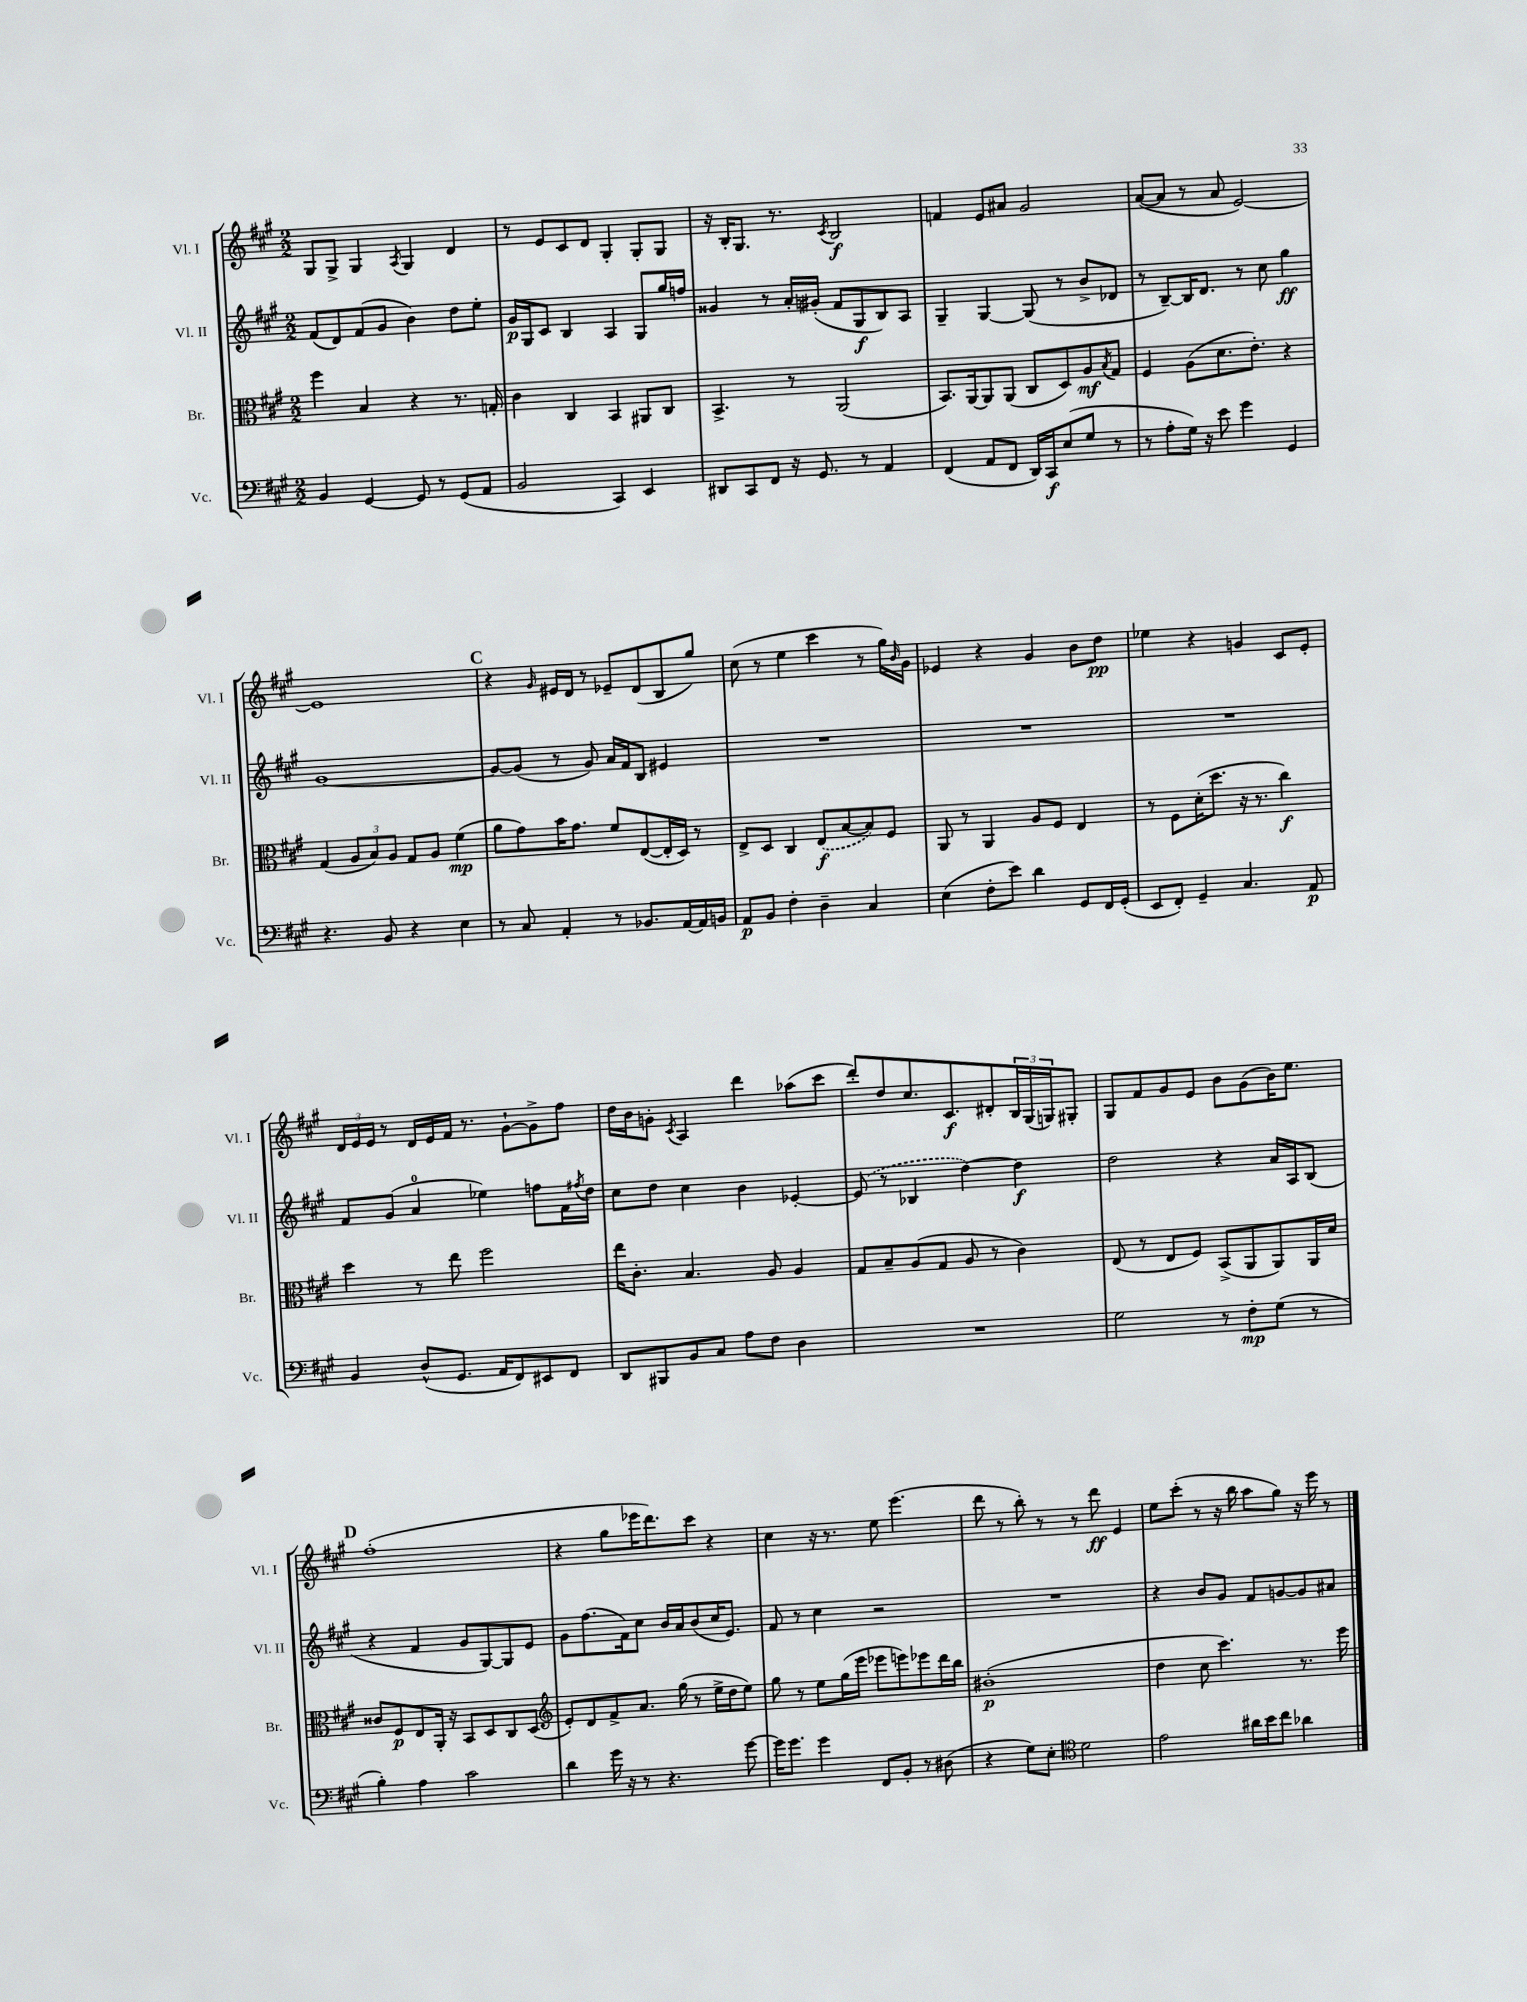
<<
\new StaffGroup <<
\new Staff = "s0" \with { instrumentName = "Vl. I" shortInstrumentName = "Vl. I" } {
    \clef treble \key a \major \numericTimeSignature \time 2/2
    gis8 gis8-> gis4 \acciaccatura { a8 } gis4 d'4 |
    r8 e'8 cis'8 d'8 gis4-. gis8-. gis8 |
    r16 b16-. gis8. r8. \acciaccatura { cis'8 } b2\f |
    f'4 e'8 ais'8 gis'2 |
    a'8~( a'8 r8 a'8 e'2~) |
    e'1 |
    \mark \markup { \bold "C" } r4 \grace { gis'16 } eis'16 d'16 r8 ees'8-- d'8( b8 gis''8) |
    cis''8( r8 e''4 cis'''4 r8 gis''16) \grace { b'16 } gis'16 |
    ees'4 r4 gis'4 b'8 d''8\pp |
    ees''4 r4 g'4 cis'8 e'8-. |
    \tuplet 3/2 { d'16 e'16 e'16 } r8 d'16 e'16 fis'16 r8. gis'8~-! gis'8-> fis''8 |
    d''16 b'16 g'8-. \acciaccatura { cis'8 } a4 d'''4 aes''8( cis'''8 |
    d'''8-.) d''8 cis''8. cis'8.\f dis'8-. \tuplet 3/2 { b16 gis16( g16) } gis8-. |
    gis8 fis'8 gis'8 e'8 b'8 gis'8( b'16) e''8. |
    \mark \markup { \bold "D" } fis''1-.( |
    r4 gis''8 ees'''16 d'''8.) cis'''8 r4 |
    cis''4 r16 r8. e''8 e'''4.( |
    d'''8 r8 b''8-.) r8 r8 d'''8\ff e'4 |
    e''8 cis'''8-.( r8 r16 b''16 a''8 gis''8) r16 e'''16 r8 \bar "|." |
}
\new Staff = "s1" \with { instrumentName = "Vl. II" shortInstrumentName = "Vl. II" } {
    \clef treble \key a \major \numericTimeSignature \time 2/2
    fis'8( d'8) fis'8( gis'8 b'4) d''8 e''8-. |
    gis'16\p gis16 cis'8 b4 a4 gis8 gis''16 f''16 |
    gisis'4 r8 a'16-. gis'16-.( fis'8 gis8\f b8) a8 |
    gis4-- gis4~ gis8( r8 b'8-> des'8 |
    r8 b8~--) b16 d'8. r8 cis''8 gis''4\ff |
    gis'1~ |
    \mark \markup { \bold "C" } gis'8~ gis'8( r8 gis'8) a'16 fis'16 b8 eis'4 |
    R1 |
    R1 |
    R1 |
    fis'8 gis'8( a'4-0 ees''4) f''8 fis'16 \acciaccatura { fis''8 } d''16 |
    cis''8 d''8 cis''4 b'4 ees'4~-. |
    \once \slurDashed ees'8( r8 bes4 d''4~) d''4\f |
    d''2 r4 a'16 a16 b8( |
    \mark \markup { \bold "D" } r4 fis'4 gis'8 gis8~) gis8 e'8 |
    gis'8 fis''8.( fis'16) cis''8 b'16 a'16 b'8( cis''16 e'8.) |
    fis'8 r8 cis''4 r2 |
    R1 |
    r4 b'8 gis'8 fis'8 g'8~ g'8 ais'8 \bar "|." |
}
\new Staff = "s2" \with { instrumentName = "Br." shortInstrumentName = "Br." } {
    \clef alto \key a \major \numericTimeSignature \time 2/2
    fis''4 b4 r4 r8. g16-. |
    cis'4 cis4 b,4 ais,8 cis8 |
    b,4.-> r8 a,2( |
    b,8.) a,16~ a,8 a,8( cis8 d8) a8\mf \acciaccatura { b8 } gis8 |
    fis4 a8( d'8. e'8.-.) r4 |
    gis4( \tuplet 3/2 { a8 b8) a8 } gis8 a8 fis'4\mp( |
    \mark \markup { \bold "C" } a'8 gis'8) b'16 gis'8. fis'8 e8~( e16-. d16) r8 |
    e8-> d8 cis4 \once \slurDashed e8\f( b8~ b8) fis8 |
    a,8 r8 a,4 a8 fis8 e4 |
    r8 fis8 d'16-.( d''8. r16 r8. cis''4\f) |
    d''4 r8 e''8 fis''2 |
    e''16 cis'8.-. b4. a8 a4 |
    gis8 b8-- a8( gis8 a8 r8 cis'4) |
    e8( r8 e8 fis8) b,8->( a,8 a,8) a,16 d'16 |
    \mark \markup { \bold "D" } cisis'8 fis8\p e8 a,16-. r16 b,8 d8 cis8 d8( |
    \clef treble e'8-.) d'8 fis'8-> a'8. gis''16( r8 e''16-> d''16 e''8) |
    gis''8 r8 e''8 gis''16( e'''16 ees'''8 e'''8) ees'''8 d'''16 b''16 |
    bis'1-.\p( |
    d''4 cis''8 cis'''4.) r8. e'''16 \bar "|." |
}
\new Staff = "s3" \with { instrumentName = "Vc." shortInstrumentName = "Vc." } {
    \clef bass \key a \major \numericTimeSignature \time 2/2
    b,4 gis,4~ gis,8 r8 gis,8( a,8 |
    b,2 cis,4) e,4 |
    dis,8 cis,8 fis,8 r16 gis,8. r8 a,4 |
    fis,4( a,8 fis,8 d,16) cis,16\f e8( gis8 r8 |
    r8 a8-. gis16) r16 e'8 gis'4 gis,4 |
    r4. b,8 r4 e4 |
    \mark \markup { \bold "C" } r8 cis8 a,4-. r8 bes,8. a,16~ a,16 b,16 |
    a,8\p b,8 fis4-. d4-- cis4 |
    e4( fis8-. e'8) d'4 gis,8 fis,16 gis,16-.( |
    e,8 fis,8-.) gis,4-- cis4. a,8\p |
    b,4 d8-^( gis,8. a,16 fis,8) eis,8 fis,8 |
    d,8 bis,,8 b,8 cis8 a8 fis8 d4 |
    R1 |
    gis2 r8 fis8-.\mp gis8( r8 |
    \mark \markup { \bold "D" } b4-.) a4 cis'2 |
    d'4 gis'16 r16 r8 r4. gis'8~ |
    gis'16 gis'8. gis'4 fis,8 b,8-. r8 dis8( |
    r4 gis8) e8-. \clef tenor d'2 |
    e'2 ais'16 b'16 cis''8 aes'4 \bar "|." |
}
>>
>>
\layout { \context { \Score \remove "Bar_number_engraver" } }
